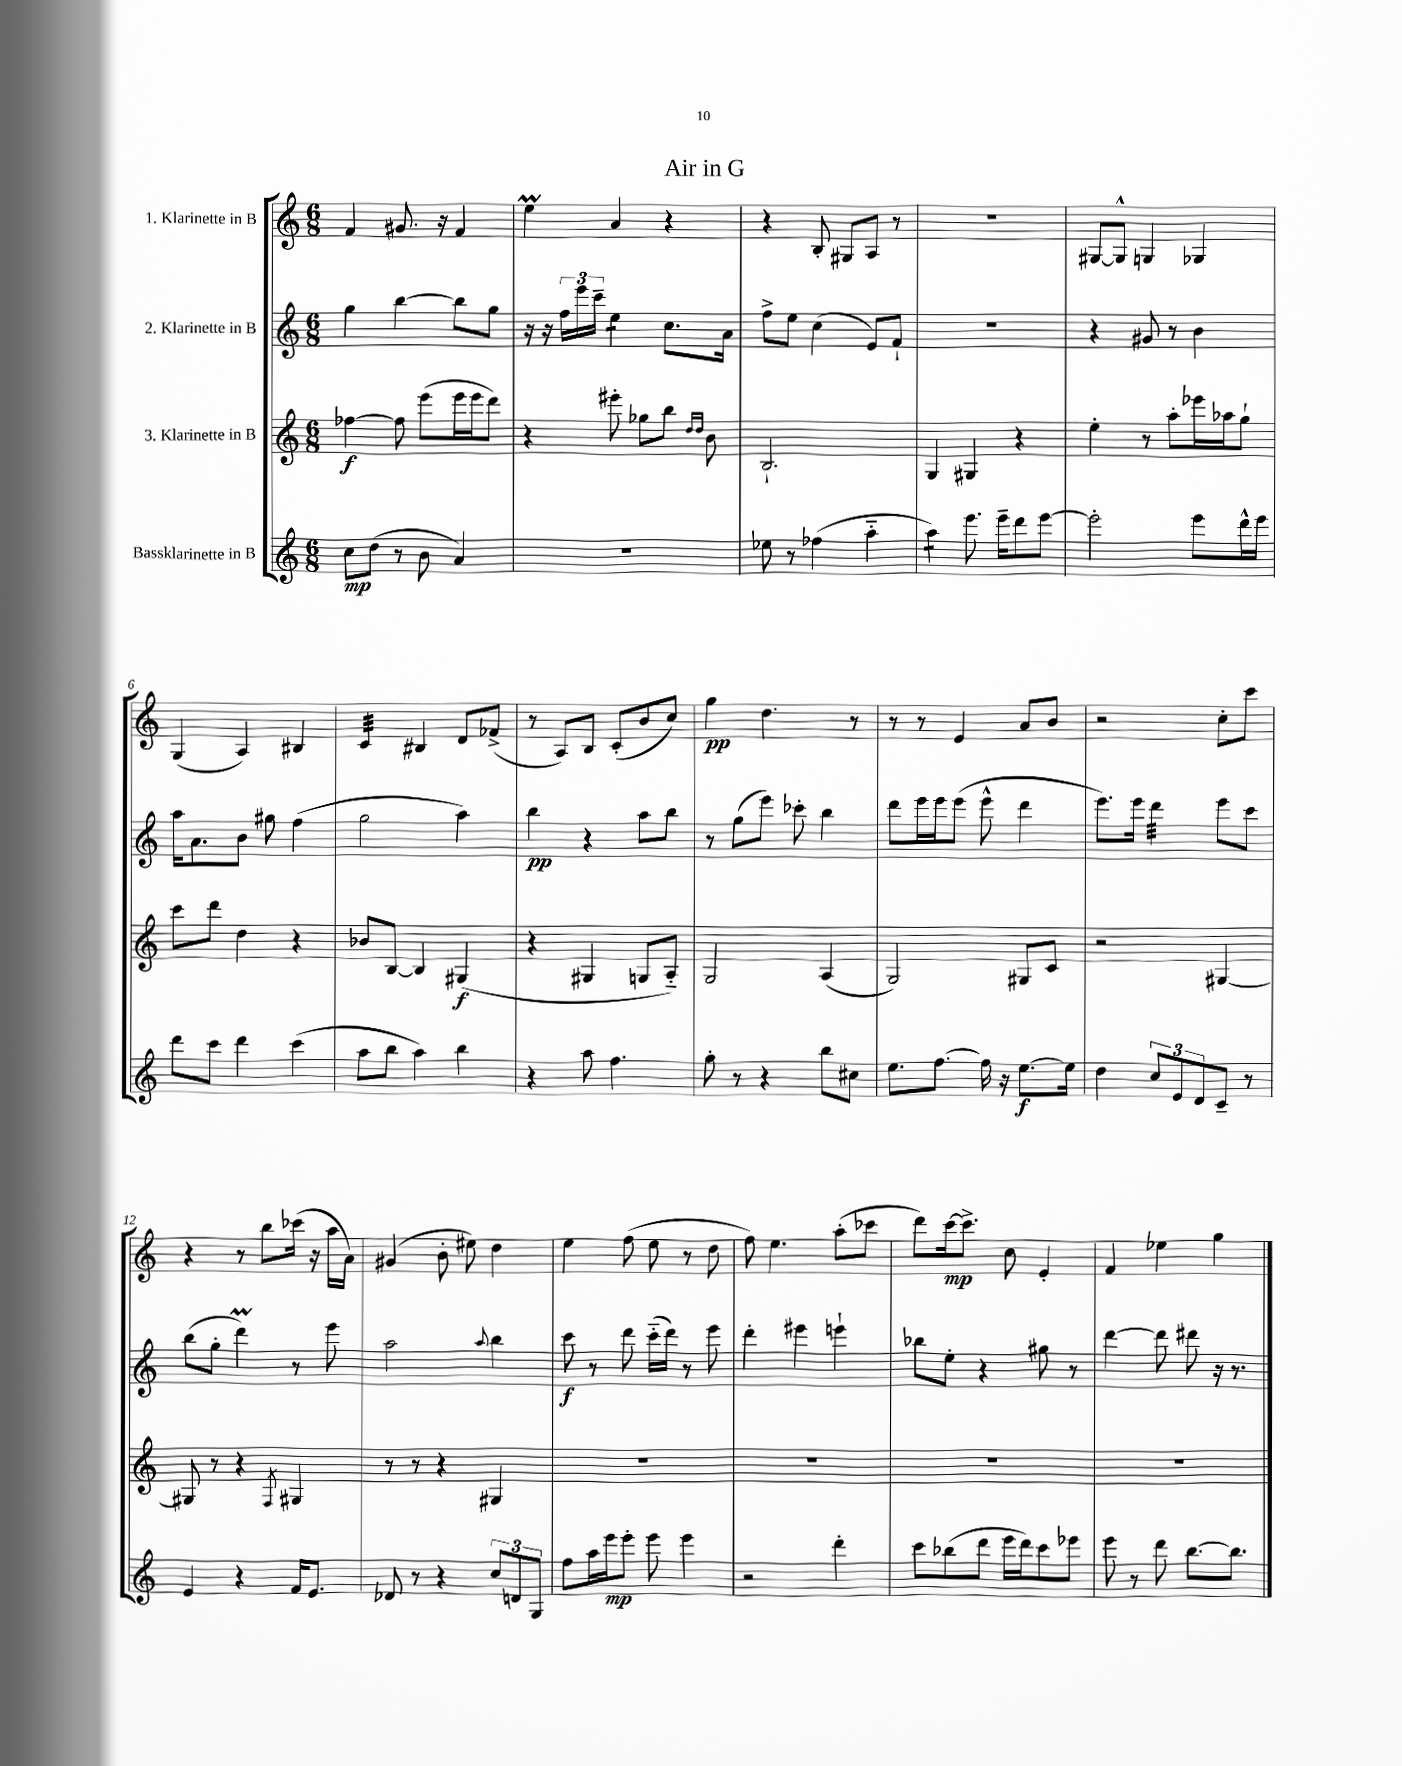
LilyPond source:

\header { title = "Air in G" }
<<
\new StaffGroup <<
\new Staff = "s0" \with { instrumentName = "1. Klarinette in B" } {
    \clef treble \key c \major \numericTimeSignature \time 6/8
    f'4 gis'8. r16 f'4 |
    e''4\prall a'4 r4 |
    r4 b8-. gis8 a8 r8 |
    R2. |
    gis8~ gis8-^ g4 ges4 |
    g4( a4) bis4 |
    c'4:32 bis4 d'8 fes'8->( |
    r8 a8) b8 c'8-.( b'8 c''8) |
    g''4\pp d''4. r8 |
    r8 r8 e'4 a'8 b'8 |
    r2 c''8-. c'''8 |
    r4 r8 b''8 ces'''16( r16 a''16 a'16) |
    gis'4( b'8-. eis''8) d''4 |
    e''4 f''8( e''8 r8 d''8 |
    f''8) e''4. a''8-.( ces'''8 |
    d'''8) c'''16~\mp c'''8.-> c''8 e'4-. |
    f'4 ees''4 g''4 \bar "|." |
}
\new Staff = "s1" \with { instrumentName = "2. Klarinette in B" } {
    \clef treble \key c \major \numericTimeSignature \time 6/8
    g''4 b''4~ b''8 g''8 |
    r16 r16 \tuplet 3/2 { f''16 e'''16 c'''16-- } e''4:8 c''8. a'16 |
    f''8-> e''8 c''4( e'8) f'8-! |
    R2. |
    r4 gis'8 r8 b'4 |
    a''16 a'8. b'8 gis''8 f''4( |
    g''2 a''4) |
    b''4\pp r4 a''8 b''8 |
    r8 g''8( e'''8) ces'''8-. b''4 |
    d'''8 e'''16 e'''16 e'''8( e'''8-^ d'''4 |
    e'''8.) e'''16 d'''4:32 e'''8 c'''8 |
    b''8( g''8-. d'''4\prall) r8 e'''8 |
    a''2 \appoggiatura { a''8 } b''4 |
    c'''8\f r8 d'''8 c'''16-_( d'''16) r8 e'''8 |
    d'''4-. eis'''4 e'''4-! |
    bes''8 e''8-. r4 gis''8 r8 |
    d'''4~ d'''8 dis'''8 r16 r8. \bar "|." |
}
\new Staff = "s2" \with { instrumentName = "3. Klarinette in B" } {
    \clef treble \key c \major \numericTimeSignature \time 6/8
    fes''4~\f fes''8 e'''8( e'''16 e'''16 d'''8) |
    r4 eis'''8-. ges''8 b''8 \grace { d''16 d''16 } b'8 |
    b2.-! |
    g4 gis4 r4 |
    e''4-. r8 a''8-. ees'''16 aes''16 g''8-! |
    c'''8 d'''8 d''4 r4 |
    bes'8 b8~ b4 gis4\f( |
    r4 gis4 g8 a8-_) |
    g2 a4( |
    g2) gis8 c'8 |
    r2 gis4~ |
    gis8 r8 r4 \acciaccatura { f8 } gis4 |
    r8 r8 r4 gis4 |
    R2. |
    R2. |
    R2. |
    R2. \bar "|." |
}
\new Staff = "s3" \with { instrumentName = "Bassklarinette in B" } {
    \clef treble \key c \major \numericTimeSignature \time 6/8
    c''8\mp d''8( r8 b'8 a'4) |
    R2. |
    ees''8 r8 fes''4( a''4-_ |
    a''4:8) e'''8. e'''16-- d'''8 e'''8~ |
    e'''2-. e'''8 d'''16-^ e'''16 |
    d'''8 c'''8 d'''4 c'''4( |
    a''8 b''8 a''4) b''4 |
    r4 a''8 f''4. |
    g''8-. r8 r4 b''8 cis''8 |
    e''8. f''8.~ f''16 r16 e''8.~\f e''16 |
    d''4 \tuplet 3/2 { c''8 e'8 d'8 } c'8-- r8 |
    e'4 r4 f'16 e'8. |
    des'8 r8 r4 \tuplet 3/2 { c''8 d'8 g8 } |
    f''8 a''16 e'''16\mp e'''8-. e'''8 e'''4 |
    r2 d'''4-. |
    c'''8 bes''8( d'''8 e'''16 d'''16) c'''8 ees'''8 |
    e'''8 r8 d'''8 b''8.~ b''8. \bar "|." |
}
>>
>>
